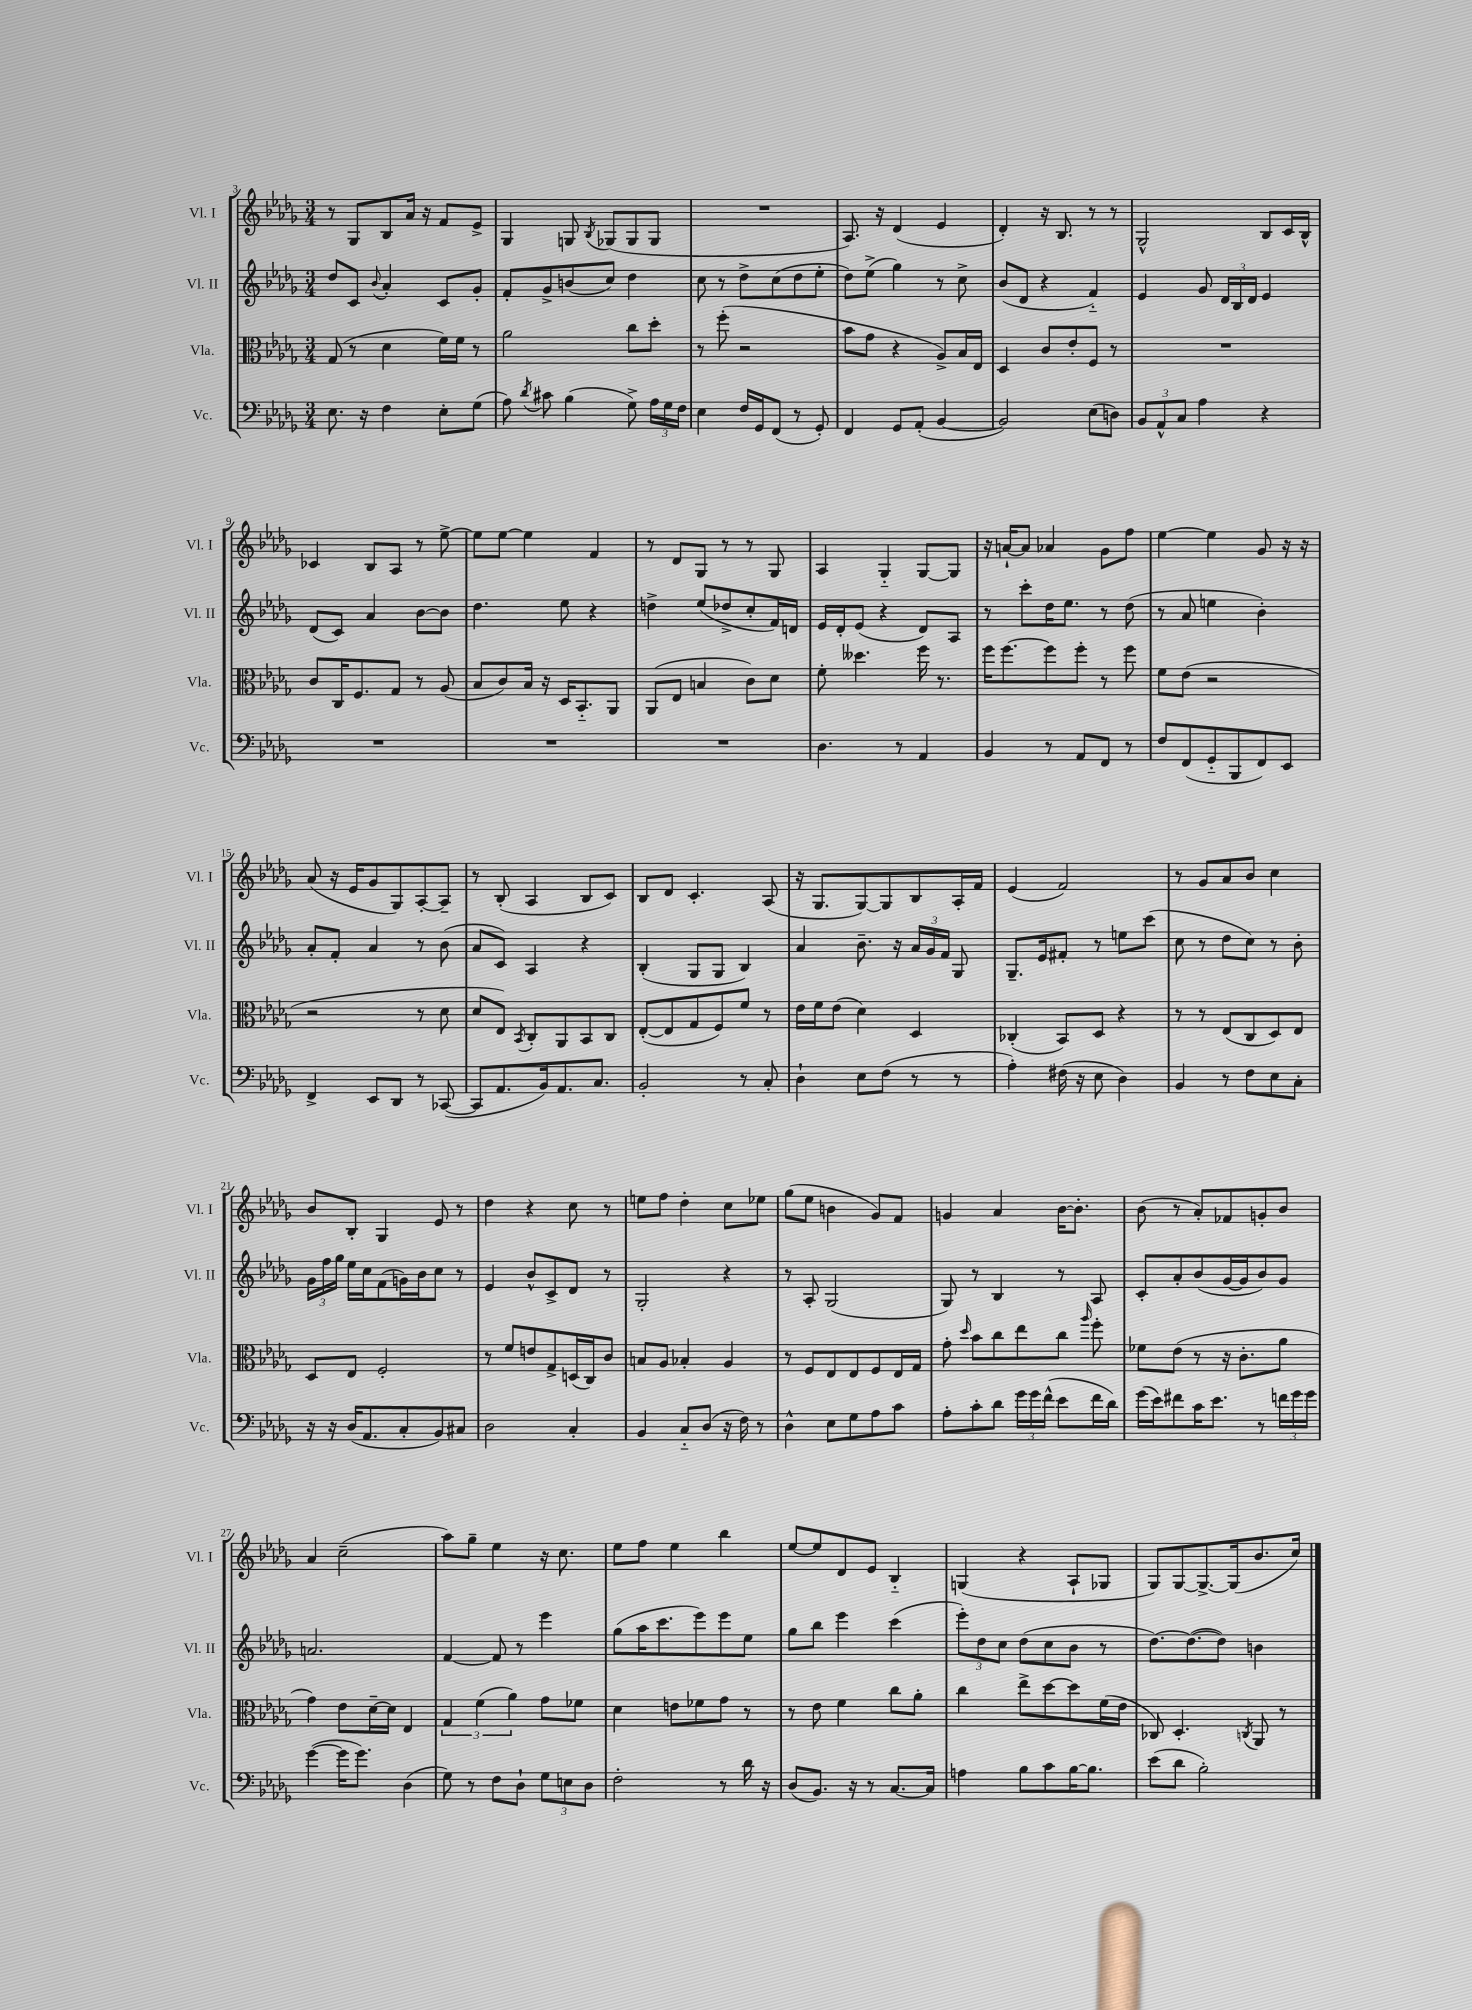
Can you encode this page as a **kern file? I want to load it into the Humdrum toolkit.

**kern	**kern	**kern	**kern
*staff4	*staff3	*staff2	*staff1
*clefF4	*clefC3	*clefG2	*clefG2
*k[b-e-a-d-g-]	*k[b-e-a-d-g-]	*k[b-e-a-d-g-]	*k[b-e-a-d-g-]
*M3/4	*M3/4	*M3/4	*M3/4
8.E-\	(8G-/	8dd-/L	8r
.	8r	8c/J	8G-/L
16r	.	.	.
.	.	8qqb-/	.
4F\	4d-\	4a-'/	8B-/
.	.	.	16a-/Jk
.	.	.	16r
8E-'\L	16f\LL)	8c/L	8f/L
.	16f\JJ	.	.
(8G-\J	8r	8g-'/J	8e-^/J
=	=	=	=
8A-\)	2a-\	8f'/L	4G-/
8qd-/	.	.	.
8c#\	.	8g-^/	.
(4B-\	.	(8b/	8G/
.	.	.	8qB-/
.	.	8cc/J)	(8G-/L
8G-^\)	8cc\L	4dd-\	8G-/
24A-\LL	8dd-'\J	.	8G-/J
24G-\	.	.	.
24F\JJ	.	.	.
=	=	=	=
4E-\	8r	8cc\	2.r
.	(8ff'\	8r	.
16F/LL	2r	8dd-^\L	.
16GG-/J	.	.	.
(8FF/J	.	(8cc\	.
8r	.	8dd-\	.
8GG-'/)	.	8ee-'\J	.
=	=	=	=
4FF/	8b-\L	8dd-\L)	8.A-/)
.	8g-\J	(8ee-^\J	.
.	.	.	16r
8GG-/L	4r	4gg-\)	(4d-/
(8AA-'/J	.	.	.
[4BB-/	8A-^/L)	8r	4e-/
.	16B-/L	8cc^\	.
.	16E-/JJ	.	.
=	=	=	=
2BB-/])	4D-/	(8b-/L	4d-'/)
.	.	8d-/J	.
.	8c/L	4r	16r
.	.	.	8.B-/
.	8e-'/	.	.
(8E-\L	8F/J	4f'~/)	8r
8D\J)	8r	.	8r
=	=	=	=
12BB-/L	2.r	4e-/	2G-^^/
12AA-^^/	.	.	.
12C/J	.	.	.
4A-\	.	8g-/	.
.	.	24d-/LL	.
.	.	24B-/	.
.	.	24d-/JJ	.
4r	.	4e-/	8B-/L
.	.	.	16c/L
.	.	.	16B-^^/JJ
=	=	=	=
2.r	8c/L	(8d-/L	4c-/
.	16C/K	8c/J)	.
.	8.F/	.	.
.	.	4a-/	8B-/L
.	8G-/J	.	8A-/J
.	8r	[8b-\L	8r
.	(8A-/	8b-\]J	[8ee-^\
=	=	=	=
2.r	8B-/L	4.dd-\	8ee-\]L
.	8c/)	.	[8ee-\J
.	16B-/Jk	.	4ee-\]
.	16r	.	.
.	16D-/LK	8ee-\	.
.	8.BB-'~/	.	.
.	.	4r	4f/
.	8AA-/J	.	.
=	=	=	=
2.r	(8AA-/L	4dd^\	8r
.	8E-/J	.	8d-/L
.	4B/	(8ee-/L	8G-/J
.	.	8dd-^/	8r
.	8c\L)	8cc'/	8r
.	8d-\J	16f/L)	8G-/
.	.	16d/JJ	.
=	=	=	=
4.D-\	8f'\	16e-/LL	4A-/
.	.	16d-'/J	.
.	4.dd--\	(8e-/J	.
.	.	4r	4G-'~/
8r	.	.	.
4AA-/	16ff\	8d-/L)	[8G-/L
.	8.r	.	.
.	.	8A-/J	8G-/]J
=	=	=	=
4BB-/	16ff\LK	8r	16r
.	[8.ff\	.	[16a`/LK
.	.	8ccc'\L	8a/]J
8r	8ff\]	16dd-\K	4a-/
.	.	8.ee-\J	.
8AA-/L	8ff'\J	.	.
8FF/J	8r	8r	8g-\L
8r	8ff\	(8dd-\	8ff\J
=	=	=	=
8F/L	8f\L	8r	[4ee-\
(8FF/	(8e-\J	8a-/	.
8GG-'~/	2r	4ee\	4ee-\]
8BBB-/	.	.	.
8FF/)	.	4b-'\)	8g-/
8EE-/J	.	.	16r
.	.	.	16r
=	=	=	=
4FF^/	2r	8a-'/L	(8a-/
.	.	8f'/J	16r
.	.	.	16e-/LK
8EE-/L	.	4a-/	8g-/
8DD-/J	.	.	8G-/)
8r	8r	8r	[8A-'/
([8CC-/	8d-\	(8b-\	8A-~/]J
=	=	=	=
8CC-/]L	8d-/L	8a-/L	8r
8.AA-/	8E-/J)	8c/J)	(8B-'/
.	8qBB-/	.	.
.	8C'/L	4A-/	4A-/
16BB-/k)	.	.	.
8.AA-/	8AA-/	.	.
.	8BB-/	4r	8B-/L
8.C/J	.	.	.
.	8C/J	.	8c/J)
=	=	=	=
2BB-'/	([8E-'/L	(4B-'/	8B-/L
.	8E-/]	.	8d-/J
.	8G-/	8G-/L	4.c'/
.	8F/)	8G-/J	.
8r	8f/J	4B-/)	.
8C'/	8r	.	(8A-/
=	=	=	=
4D-`\	16e-\LL	4a-/	16r
.	16f\J	.	8.G-/L
.	(8e-\J	.	.
8E-\L	4d-\)	8.b-~\	[8G-/)
(8F\J	.	.	8G-/]
.	.	16r	.
8r	4D-/	24a-/LL	8B-/
.	.	24g-/	.
.	.	24f/JJ	.
8r	.	8G-/	16A-'/L
.	.	.	16f/JJ
=	=	=	=
4A-'\)	(4C-'/	8.G-~/L	(4e-/
.	.	16e-/k	.
(16F#\	8BB-/L)	8f#'/J	2f/)
16r	.	.	.
8E-\	8D-/J	8r	.
4D-\)	4r	8ee\L	.
.	.	(8ccc\J	.
=	=	=	=
4BB-/	8r	8cc\	8r
.	8r	8r	8g-/L
8r	(8E-/L	8dd-\L	8a-/
8F\L	8C/	8cc\J)	8b-/J
8E-\	8D-/)	8r	4cc\
8C'\J	8E-/J	8b-'\	.
=	=	=	=
16r	8D-/L	24g-\LL	8b-/L
.	.	24ff\	.
16r	.	.	.
.	.	24gg-\JJ	.
(16D-/LK	8E-/J	16ee-\LL	8B-'/J
8.AA-/	.	16cc\J	.
.	2F'/	(8f\	4G-/
8C'/	.	16g\L)	.
.	.	16b-\J	.
8BB-/)	.	8cc\J	8e-/
8C#/J	.	8r	8r
=	=	=	=
2D-\	8r	4e-/	4dd-\
.	8f/L	.	.
.	8e/	8b-^^/L	4r
.	8G-^/	8c^/	.
4C'/	(16D/L	8d-/J	8cc\
.	16C/J)	.	.
.	8c/J	8r	8r
=	=	=	=
4BB-/	8B/L	2G-'/	8ee\L
.	8A-/J	.	8ff\J
8C'~/L	4B-'/	.	4dd-'\
(8D-/J	.	.	.
16r	4A-/	4r	8cc\L
16F\)	.	.	.
8r	.	.	8ee-\J
=	=	=	=
4D-^^\	8r	8r	(8gg-\L
.	8F/L	8A-'/	8ee-\J
8E-\L	8E-/	(2G-/	4b\
8G-\	8E-/	.	.
8A-\	8F/	.	8g-/L)
8c\J	16E-/L	.	8f/J
.	16G-/JJ	.	.
=	=	=	=
8A-'\L	8g-'\	8G-/)	4g/
.	16qqdd-/	.	.
8c'\	8b-\L	8r	.
8d-\J	8cc\	4B-/	4a-/
24g-\LL	8ee-\	.	.
24g-\	.	.	.
(24f^^\JJ	.	.	.
8e-\L	8cc\J	8r	[16b-\LK
.	.	.	8.b-'\]J
.	16qqaa-/	.	.
16f\L	8ff'\	8A-/	.
16d-\JJ)	.	.	.
=	=	=	=
(16g-\LL	8f-\L	8c'/L	(8b-\
16e-\J)	.	.	.
8f#\	(8e-\J	8a-'/	8r
16c\K	8r	(8b-/	8a-'/L)
8.e-\J	.	.	.
.	16r	[16g-/L	8f-/
.	8.c'\L	16g-/]J	.
8r	.	8b-/)	8g'/
24f\LL	8a-\J	8g-/J	8b-/J
24g-\	.	.	.
24g-\JJ	.	.	.
=	=	=	=
([4g-\	4g-\)	2.a/	4a-/
16g-\]LK	8e-\L	.	(2cc~\
8.g-\J)	.	.	.
.	[16d-~\L	.	.
.	16d-\]JJ	.	.
(4D-\	4E-/	.	.
=	=	=	=
8G-\)	6G-/	[4f/	8aa-\L)
8r	.	.	8gg-~\J
.	(6f\	.	.
8F\L	.	8f/]	4ee-\
.	6a-\)	.	.
8D-`\J	.	8r	.
12G-\L	8g-\L	4eee-\	16r
.	.	.	8.cc\
12E\	.	.	.
.	8f-\J	.	.
12D-\J	.	.	.
=	=	=	=
2F'\	4d-\	(8gg-\L	8ee-\L
.	.	16aa-\K	8ff\J
.	.	8.ccc\	.
.	8e\L	.	4ee-\
.	8f-\	8eee-\)	.
8r	8g-\J	8eee-\	4bb-\
16d-\	8r	8ee-\J	.
16r	.	.	.
=	=	=	=
(8D-/L	8r	8gg-\L	[8ee-/L
8.BB-/J)	8e-\	8bb-\J	8ee-/]
.	4f\	4eee-\	8d-/
16r	.	.	.
8r	.	.	8e-/J
[8.C/L	8cc\L	(4ccc\	4B-'~/
.	8a-'\J	.	.
16C/]Jk	.	.	.
=	=	=	=
4A\	4cc\	12eee-'\L)	(4G/
.	.	12dd-\	.
.	.	12cc\J	.
8B-\L	8ee-^\L	(8dd-\L	4r
8c\	[8dd-\	8cc\	.
[16B-\K	8dd-\]	8b-\J	8A-`/L
8.B-\]J	.	.	.
.	(16f\L	8r	8G-/J
.	16e-\JJ	.	.
=	=	=	=
(8e-\L	8C-/)	[8.dd-\L)	8G-/L)
8d-\J	4.D-'/	.	[8G-/
.	.	(8.dd-\_	.
2B-'\)	.	.	8.G-^/_
.	.	8dd-\]J)	.
.	.	.	(16G-/]k
.	8qC/	.	.
.	8AA-/	4b\	8.b-/
.	8r	.	.
.	.	.	16cc/Jk)
==	==	==	==
*-	*-	*-	*-
